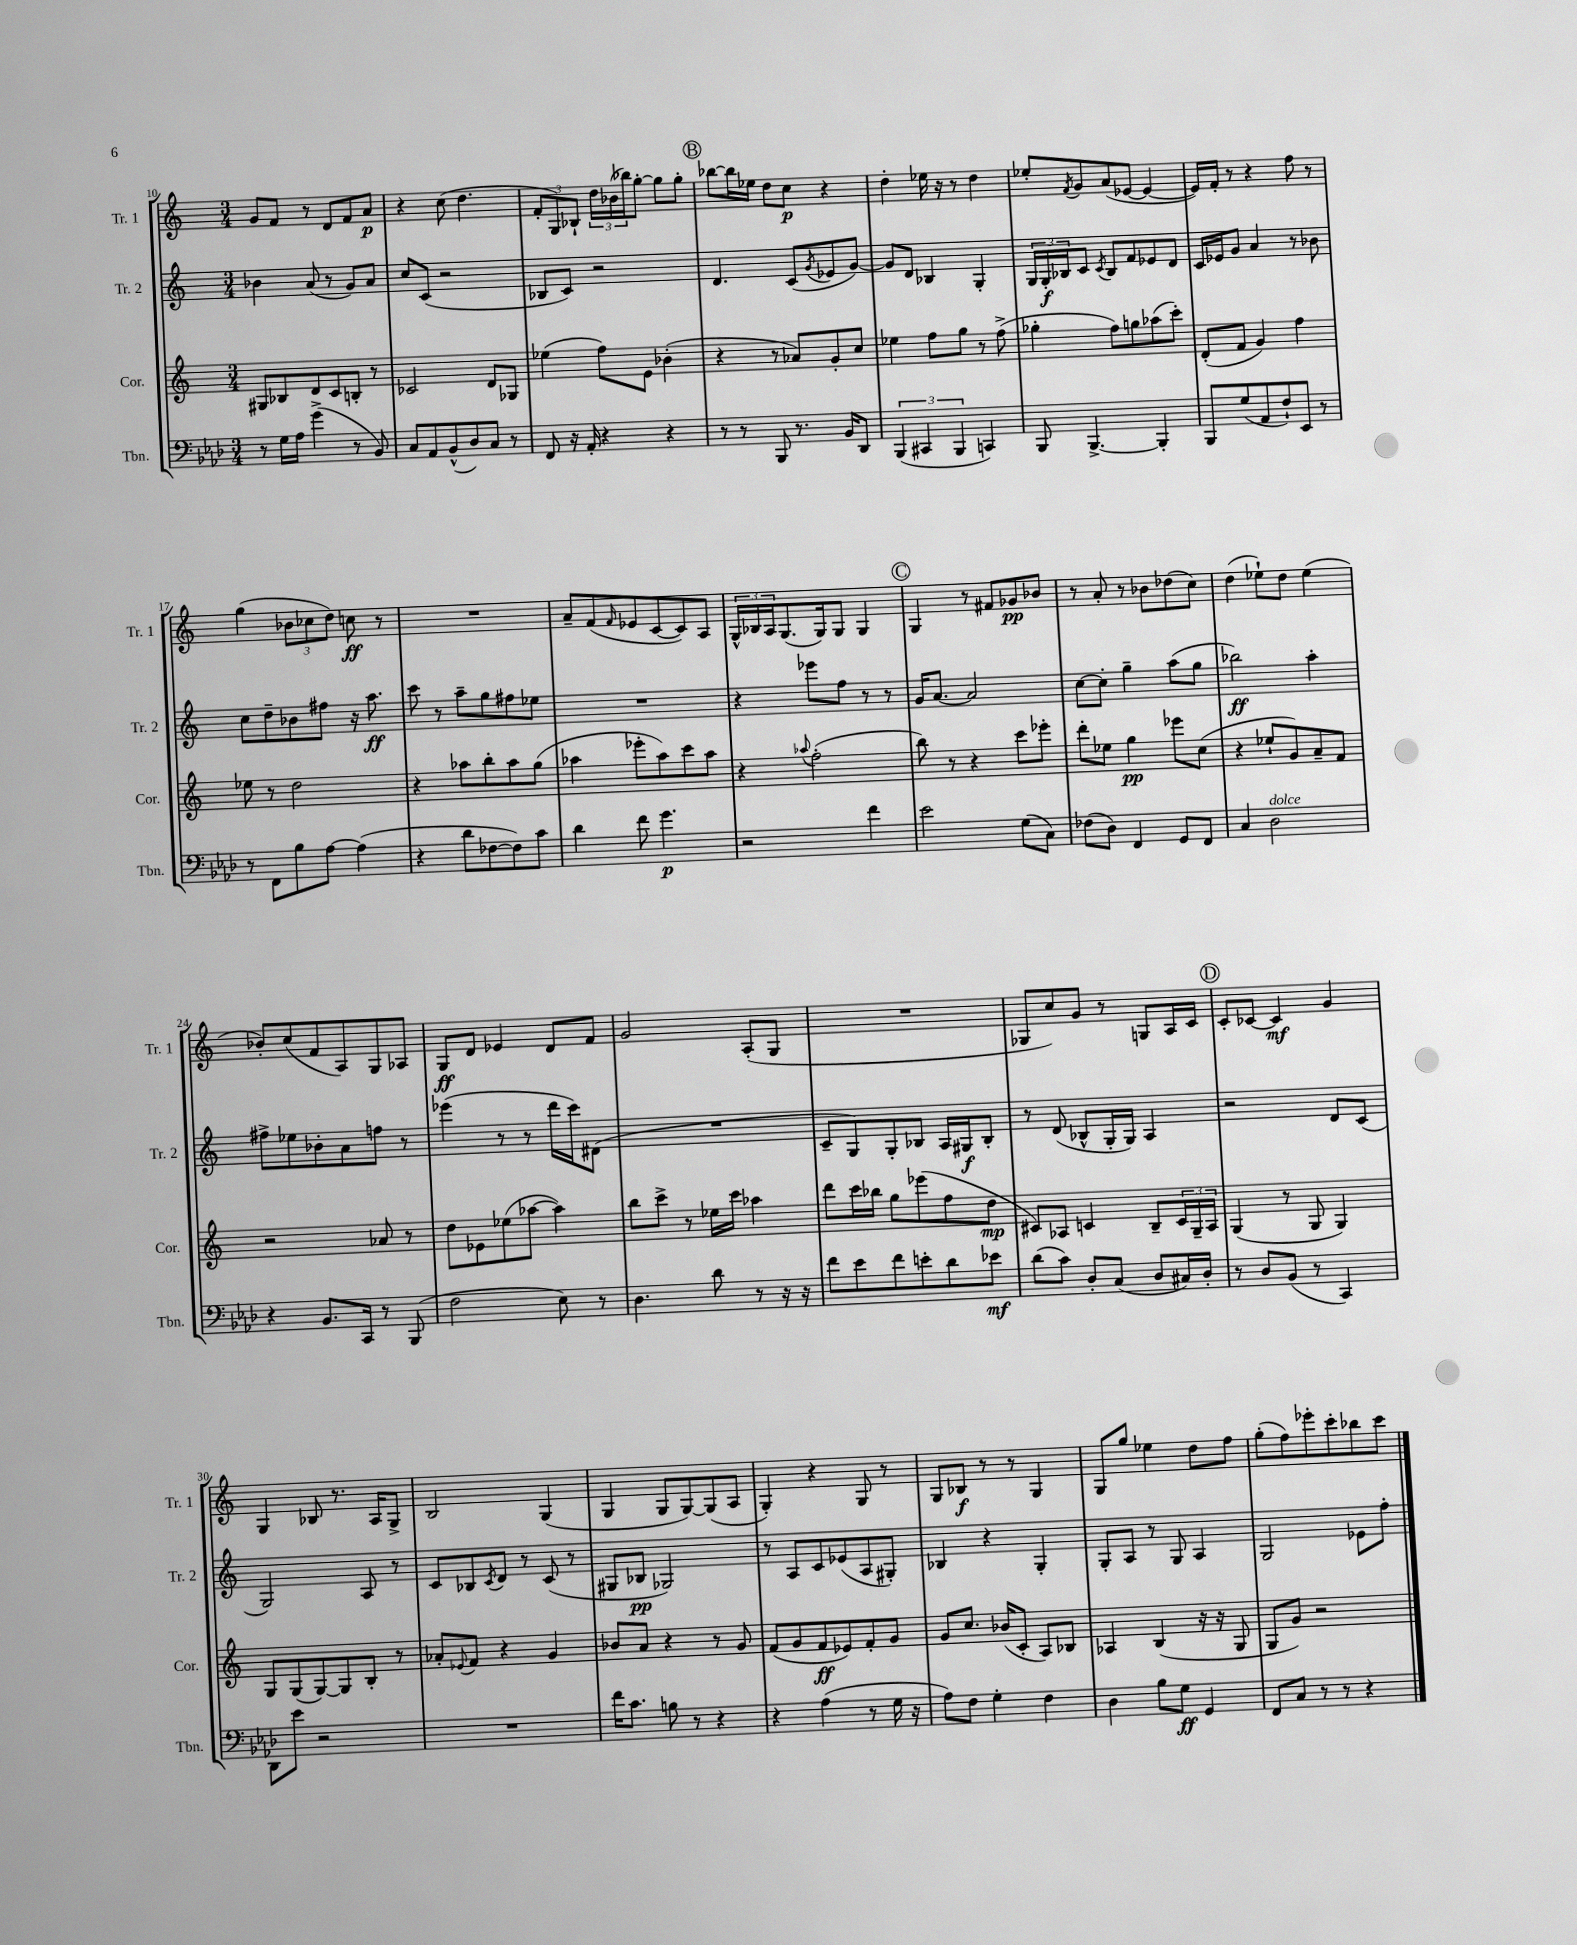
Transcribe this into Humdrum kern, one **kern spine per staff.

**kern	**kern	**kern	**kern
*staff4	*staff3	*staff2	*staff1
*clefF4	*clefG2	*clefG2	*clefG2
*k[b-e-a-d-]	*k[]	*k[]	*k[]
*M3/4	*M3/4	*M3/4	*M3/4
8r	8G#	4b-	8g
16G	8B-	.	8f
16A-	.	.	.
(4g^	8d	(8a	8r
.	8c	8r	8d
8r	8B'	8g)	8f
8BB-)	8r	8a	8a
=	=	=	=
8C	2c-	8cc	4r
8AA-	.	(8c	.
(8BB-^^	.	2r	(8cc
8D-)	.	.	4.dd
8C	8d	.	.
8r	8G-	.	.
=	=	=	=
8FF	(4ee-	8B-	12f'
.	.	.	12G)
16r	.	8c)	.
.	.	.	12B-`
16AA-'	.	.	.
4r	8ff)	2r	24dd
.	.	.	(24b-
.	.	.	24bb-)
.	8e	.	[8gg'
4r	(4b-'	.	8gg]
.	.	.	8gg'
=	=	=	=
8r	4r	4.d	[8bb-
8r	.	.	16bb-]
.	.	.	16ee-
8BBB-	8r	.	8dd
8.r	8a-)	(8c	8cc
.	.	8qg	.
.	8g'	8e-	4r
16BB-	.	.	.
8DD-	8cc	[8g)	.
=	=	=	=
(6BBB-	4ee-	8g]	4dd'
.	.	8d	.
6CC#	.	.	.
.	8ff	4B-	16ee-
.	.	.	16r
6BBB-	.	.	.
.	8gg	.	8r
4CC)	8r	4G'	4dd
.	(8ff^	.	.
=	=	=	=
8BBB-	4gg-'	24G	8ee-'
.	.	24G'	.
.	.	24B-	.
.	.	.	8qf
[4.BBB-^	.	8c	8g
.	.	8qc	.
.	8ff)	8B-	(8a
.	8gg	8f	[8e-
4BBB-']	(8aa-	8e-	4e-_
.	8ccc')	8d	.
=	=	=	=
8BBB-	(8d'	16c	16e-])
.	.	16e-	16f'
(8G	8f	8g	8r
8AA-	4g)	4a	4r
8F`)	.	.	.
8EE-	4ff	8r	8ff
8r	.	8b-	8r
=	=	=	=
8r	8ee-	8cc	(4gg
8FF	8r	8dd~	.
8B-	2dd	8b-	12b-
.	.	.	12cc-
[8A-	.	8ff#	.
.	.	.	12dd)
(4A-]	.	16r	8cc
.	.	8.aa	.
.	.	.	8r
=	=	=	=
4r	4r	8ccc	2.r
.	.	8r	.
8d-	8aa-	8aa~	.
[8F-	8bb'	8gg	.
8F-])	8aa-	8ff#	.
8c	(8gg	8ee-	.
=	=	=	=
4d-	4aa-	2.r	8a~
.	.	.	(8f
.	.	.	16qqf
8f	8eee-'	.	8e-
4.g	8aa-)	.	[8c
.	8ccc	.	8c])
.	8aa-	.	8A
=	=	=	=
2r	4r	4r	24G^^
.	.	.	24B-
.	.	.	24A
.	.	.	(8.G
.	8qqaa-	.	.
.	(2ff'	8eee-	.
.	.	.	16G)
.	.	8ff	8G
4f	.	8r	4G
.	.	8r	.
=	=	=	=
2e-	8bb)	16g	4G
.	.	[8.a	.
.	8r	.	.
.	4r	2a]	8r
.	.	.	8f#
(8G	8ccc	.	8g-
8C)	8eee-'	.	8b-
=	=	=	=
(8F-	8ddd'	[8cc	8r
8D-)	8ee-	8cc']	8a'
4FF	4gg	4gg~	8r
.	.	.	8b-
8GG	8eee-	(8aa	(8dd-
8FF	(8cc	8gg	8cc)
=	=	=	=
4C	4r	2bb-)	(4dd
2D-	8ee-`	.	8ee-`)
.	8g)	.	8dd
.	8a~	4aa'	(4ee-
.	8f	.	.
=	=	=	=
4r	2r	8ff#^	8b-')
.	.	8ee-	(8cc
8.BB-	.	8b-'	8f
.	.	8a	8A)
16CC	.	.	.
8r	8a-	8ff	8G
(8BBB-	8r	8r	8A-
=	=	=	=
2F	8dd	(4eee-	8G
.	8e-	.	8d
.	(8ee-	8r	4e-
.	[8aa-	8r	.
8E-)	4aa-])	16ddd	8d
.	.	16ccc)	.
8r	.	(8d#	8f
=	=	=	=
4.D-	8bb	2.r	2g
.	8ccc^	.	.
.	8r	.	.
8d-	16ee-	.	.
.	16ccc	.	.
8r	4aa-	.	(8A'
16r	.	.	8G
16r	.	.	.
=	=	=	=
8f	8ddd	8c~	2.r
8e-	16ccc	8G)	.
.	16bb-	.	.
8f	8gg	8G'	.
8e'	(8eee-	8B-	.
8d-	8ff	16A	.
.	.	16G#	.
8e-	8dd	8B-'	.
=	=	=	=
(8d-	8c#)	8r	8G-
8c)	8A-	(8d	8cc)
8D-'	4c	8B-^^	8g
(8C	.	16G'	8r
.	.	16G)	.
8D-	8B~	4A	8G
16C#)	24c	.	16A
.	24G~	.	.
16D-'	.	.	16c
.	24A-	.	.
=	=	=	=
8r	(4G	2r	8c'
8D-	.	.	[8c-
(8BB-	8r	.	4c-]
8r	8G	.	.
4CC)	4G)	8d	4g
.	.	(8c	.
=	=	=	=
8DD-	8G	2G)	4G
8e-	(8G	.	.
2r	[8G)	.	8B-
.	8G]	.	8.r
.	8B'	8A	.
.	.	.	16A
.	8r	8r	8G^
=	=	=	=
2.r	8a-'	8c	2B
.	8qqe-	.	.
.	8f	8B-	.
.	.	8qc	.
.	4r	8d	.
.	.	8r	.
.	4g	(8c	(4G
.	.	8r	.
=	=	=	=
16f	8b-	8G#	4G
8.c	.	.	.
.	8a	8B-	.
8B	4r	2G-)	8G
8r	.	.	[8G)
4r	8r	.	(8G]
.	8g	.	8A
=	=	=	=
4r	(8f	8r	4G')
.	8g	8A	.
(4A-	8f	8c	4r
.	8e-)	(8e-	.
8r	8f'	8A	8G
16G	8g	8G#')	8r
16r	.	.	.
=	=	=	=
8A-)	8g	4B-	8G
8F	8.cc	.	8B-
4G'	.	4r	8r
.	(16b-	.	.
.	8c'	.	8r
4F	8A)	4G'	4G
.	8B-	.	.
=	=	=	=
4D-	4A-	8G'	8G
.	.	8A	8gg
8B-	(4B	8r	4ee-
8G	.	8G	.
4GG	16r	4A	8dd
.	16r	.	.
.	8G	.	8ff
=	=	=	=
8FF	8G	2G	(8gg'
8C	8g)	.	8ff)
8r	2r	.	8eee-'
8r	.	.	8ccc'
4r	.	8e-	8bb-
.	.	8ff'	8ccc
==	==	==	==
*-	*-	*-	*-
